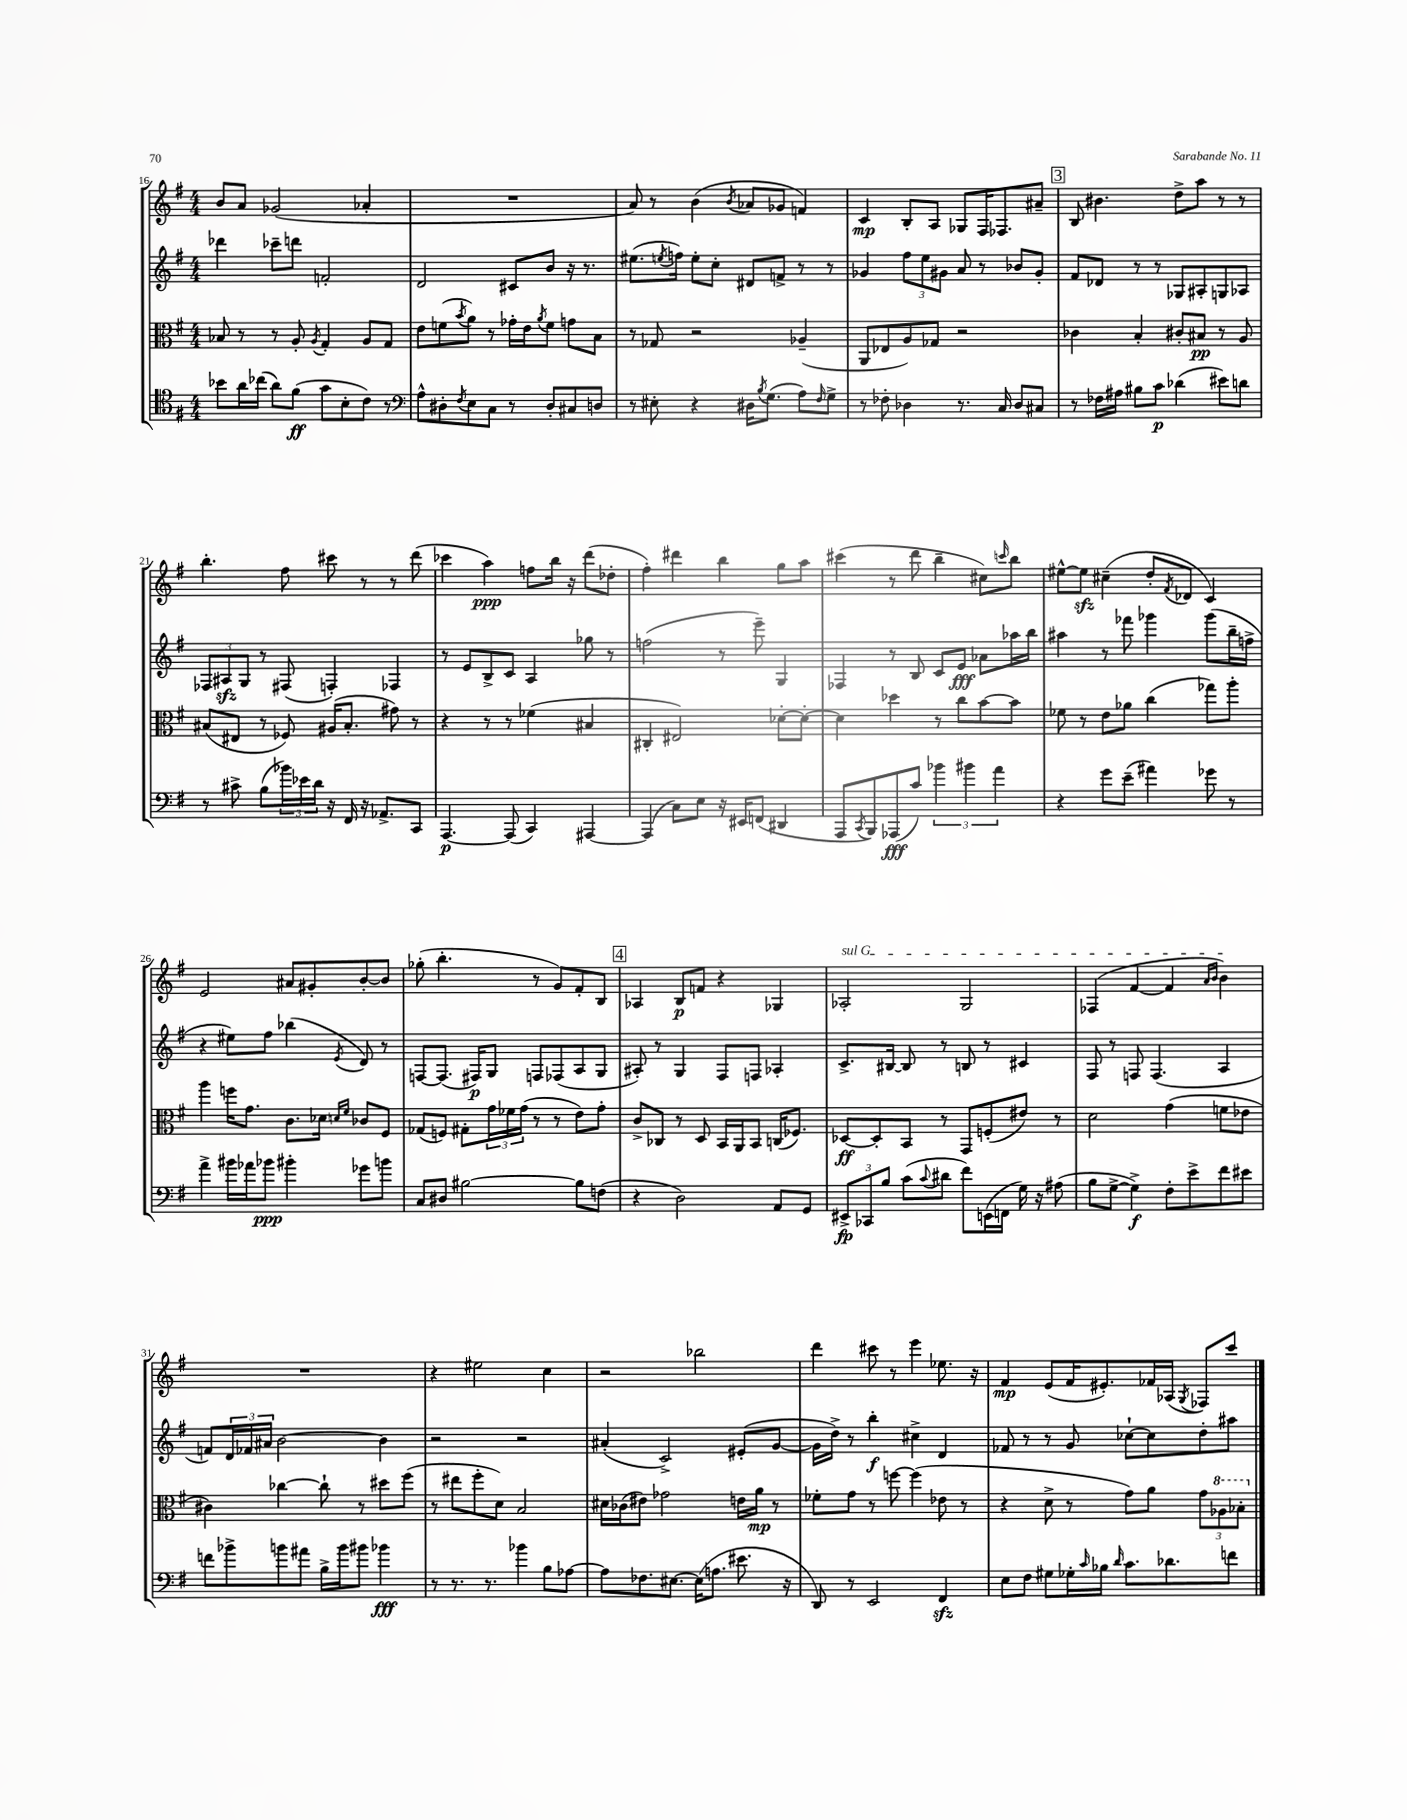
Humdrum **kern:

**kern	**dynam	**kern	**dynam	**kern	**dynam	**kern	**dynam
*part4	*part4	*part3	*part3	*part2	*part2	*part1	*part1
*staff4	*staff4	*staff3	*staff3	*staff2	*staff2	*staff1	*staff1
*clefC4	*	*clefC3	*	*clefG2	*	*clefG2	*
*k[f#]	*	*k[f#]	*	*k[f#]	*	*k[f#]	*
*M4/4	*	*M4/4	*	*M4/4	*	*M4/4	*
=16	=16	=16	=16	=16	=16	=16	=16
8b-X\L	.	8B-X/	.	4ddd-X\	.	8b/L	.
16a\L	.	8r	.	.	.	8a/J	.
(16cc-X\JJ	.	.	.	.	.	.	.
8a\L)	.	8r	.	8ccc-X~\L	.	(2g-X/	.
(8f#\J	ff	8A'/	.	8dddn\J	.	.	.
.	.	8qA/	.	.	.	.	.
8g\L	.	4G'/	.	2fn'/	.	.	.
8B'\	.	.	.	.	.	.	.
8c\J)	.	8A/L	.	.	.	4a-X'/	.
8r	.	8G/J	.	.	.	.	.
=17	=17	=17	=17	=17	=17	=17	=17
*clefF4	*	*	*	*	*	*	*
8A^^\L	.	8e\L	.	2d/	.	1r	.
8D#X'\	.	(8fn\	.	.	.	.	.
8qF#/	.	8qb/	.	.	.	.	.
8E\	.	8a\J)	.	.	.	.	.
8C\J	.	8r	.	.	.	.	.
8r	.	16g-X'\LL	.	8c#X/L	.	.	.
.	.	16e\J	.	.	.	.	.
.	.	8qa/	.	.	.	.	.
8D#'/L	.	8f\J	.	8b/J	.	.	.
8C#X/	.	8gn\L	.	16r	.	.	.
.	.	.	.	8.r	.	.	.
8Dn/J	.	8B\J	.	.	.	.	.
=18	=18	=18	=18	=18	=18	=18	=18
8r	.	8r	.	(8.ee#X\L	.	8a/)	.
8E#X'\	.	8G-X/	.	.	.	8r	.
.	.	.	.	8qeen/	.	.	.
.	.	.	.	16ffn\Jk)	.	.	.
4r	.	2r	.	8ee'\L	.	(4b\	.
.	.	.	.	8cc'\J	.	.	.
.	.	.	.	.	.	8qb/	.
16D#X\KL	.	.	.	8d#X/L	.	8a-X/L	.
8qB/	.	.	.	.	.	.	.
(8.G\J	.	.	.	.	.	.	.
.	.	.	.	8fn^/J	.	8g-X/J	.
8A\L)	.	(4A-X~/	.	8r	.	4fn/)	.
16qqF#/	.	.	.	.	.	.	.
8G^\J	.	.	.	8r	.	.	.
=19	=19	=19	=19	=19	=19	=19	=19
8r	.	8AA/L	.	4g-X/	.	4c/	mp
8F-X'\	.	8E-X/	.	.	.	.	.
4D-X\	.	8A/)	.	12ff#\L	.	8B'/L	.
.	.	.	.	12ee\	.	.	.
.	.	8G-X/J	.	.	.	8A/J	.
.	.	.	.	12g#X\J	.	.	.
8.r	.	2r	.	8a/	.	8G-X/L	.
.	.	.	.	8r	.	16F#/K	.
16C/	.	.	.	.	.	8.F-X/	.
8D-/L	.	.	.	8b-X/L	.	.	.
8C#X/J	.	.	.	8g#'/J	.	8a#X~/J	.
!!LO:REH:place=s1:t=3
=20	=20	=20	=20	=20	=20	=20	=20
8r	.	4c-X\	.	8f#/L	.	8B/	.
16F-X\LL	.	.	.	8d-X/J	.	4.b#X\	.
16A#X\JJ	.	.	.	.	.	.	.
8B#X\L	.	4B'/	.	8r	.	.	.
8c\J	p	.	.	8r	.	.	.
(4d-X\	.	8c#X'/L	.	8G-X/L	.	8dd^\L	.
.	.	8B#X/J	pp	8A#X'/	.	8aa\J	.
8e#X\L)	.	8r	.	8Gn/	.	8r	.
8dn\J	.	8A/	.	8A-X/J	.	8r	.
!!LO:LB:g=z
=21	=21	=21	=21	=21	=21	=21	=21
8r	.	(8B#X/L	.	12F-X/L	.	4.bb'\	.
.	.	.	.	12A#Xzz/	.	.	.
8c#X^\	.	8E#X/J	.	.	.	.	.
.	.	.	.	12G/J	.	.	.
(8B\L	.	8r	.	8r	.	.	.
24b-X\L)	.	8F-X/)	.	(8F#X/	.	8ff#\	.
24e-X\	.	.	.	.	.	.	.
24d\JJ	.	.	.	.	.	.	.
16r	.	(16A#X/KL	.	4Fn'/)	.	8ccc#X\	.
16FF#/	.	8.B#'/J	.	.	.	.	.
16r	.	.	.	.	.	8r	.
8.AA-X^/L	.	.	.	.	.	.	.
.	.	8g#X\)	.	4F-X/	.	8r	.
8CC/J	.	8r	.	.	.	(8ddd\	.
=22	=22	=22	=22	=22	=22	=22	=22
[4.AAA/	p	4r	.	8r	.	4ccc-X\	.
.	.	.	.	8e/L	.	.	.
.	.	8r	.	8B^/	.	4aa\)	ppp
(8AAA/]	.	8r	.	8c/J	.	.	.
4CC/)	.	(4f-X\	.	4A/	.	8ffn\L	.
.	.	.	.	.	.	16bb\Jk	.
.	.	.	.	.	.	16r	.
[4AAA#X/	.	4B#X/	.	8gg-X\	.	(8ddd\L	.
.	.	.	.	8r	.	8dd-X'\J	.
=23	=23	=23	=23	=23	=23	=23	=23
(4AAA#/]	.	4C#X'/	.	(2ffn\	.	4ff#'\)	.
8C\L)	.	2E#X/)	.	.	.	4ddd#X\	.
8E\J	.	.	.	.	.	.	.
16r	.	.	.	8r	.	4bb\	.
16EE#X/KL	.	.	.	.	.	.	.
(8FFn/J	.	.	.	8eee~\)	.	.	.
4DD#X/	.	[8d-X'\L	.	4G/	.	8gg\L	.
.	.	8d-'\J_	.	.	.	8aa\J	.
=24	=24	=24	=24	=24	=24	=24	=24
8AAA/L	.	4d-\]	.	4F-X/	.	(4ccc#X\	.
8qCC/	.	.	.	.	.	.	.
8BBB/)	.	.	.	.	.	.	.
(8AAA-X/	fff	4dd-X\	.	8r	.	8r	.
8c/J)	.	.	.	8B/	.	8ddd\	.
6b-X\	.	8r	.	8c/L	.	4bb~\	.
.	.	8cc\L	.	8e/J	fff	.	.
6b#X\	.	.	.	.	.	.	.
.	.	[8b\	.	8a-X\L	.	8cc#X\L)	.
6a\	.	.	.	.	.	.	.
.	.	.	.	.	.	16qqcccn/	.
.	.	8b\J]	.	16aa-X\L	.	8bb\J	.
.	.	.	.	16bb\JJ	.	.	.
=25	=25	=25	=25	=25	=25	=25	=25
4r	.	8f-X\	.	4aa#X\	.	[8ee#X^^\L	.
.	.	8r	.	.	.	8ee#zz\J]	.
8g\L	.	8e\L	.	8r	.	(4cc#X~\	.
(8e~\J	.	8a-X\J	.	8fff-X\	.	.	.
4a#X\)	.	(4cc\	.	4ggg-X\	.	8dd'/L	.
.	.	.	.	.	.	8qf#/	.
.	.	.	.	.	.	8d-X/J	.
8g-X\	.	8gg-X\L)	.	(8ggg-\L	.	4c/)	.
8r	.	8aa'\J	.	16bb~\L	.	.	.
.	.	.	.	16ffn^\JJ	.	.	.
!!LO:LB:g=z
=26	=26	=26	=26	=26	=26	=26	=26
4a^\	.	4aa\	.	4r	.	2e/	.
16b#X\LL	.	16ffn\KL	.	8ee#X\L)	.	.	.
16a-X\J	.	8.g\J	.	.	.	.	.
8b-X\J	ppp	.	.	8ff#\J	.	.	.
4b#X'\	.	8.c\L	.	(4bb-X\	.	8a#X/L	.
.	.	.	.	.	.	8g#X'/	.
.	.	16d-X\Jk	.	.	.	.	.
.	.	16qqdn/LL	.	.	.	.	.
.	.	16qqf#/JJ	.	8qe/	.	.	.
8g-X\L	.	8c-X/L	.	8d/)	.	[8b'/	.
8bn\J	.	8F#/J	.	8r	.	8b/J]	.
=27	=27	=27	=27	=27	=27	=27	=27
8C/L	.	(8G-X/L	.	[8Fn/L	.	(8gg-X'\	.
8D#X/J	.	8Fn/J)	.	(8.F/J]	.	4.bb'\	.
[2B#X\	.	8G#X'\L	.	.	.	.	.
.	.	.	.	16F#X/KL)	p	.	.
.	.	24g\L	.	8G/J	.	.	.
.	.	24f-X\	.	.	.	.	.
.	.	(24g\JJ	.	.	.	.	.
.	.	8r	.	8Fn/L	.	8r	.
.	.	8r	.	(8F-X/	.	8g/L)	.
8B#\L]	.	8e\L)	.	8A/	.	8f#'/	.
(8Fn\J	.	8g'\J	.	8G/J	.	8B/J	.
!!LO:REH:place=s1:t=4
=28	=28	=28	=28	=28	=28	=28	=28
4r	.	8c^/L	.	8A#X'/)	.	4A-X/	.
.	.	8C-X/J	.	8r	.	.	.
2D\)	.	8r	.	4G/	.	8B/L	p
.	.	8D/	.	.	.	8fn/J	.
.	.	16BB/LL	.	8F#/L	.	4r	.
.	.	16AA/J	.	.	.	.	.
.	.	8BB/J	.	8Fn/J	.	.	.
8AA/L	.	(16Cn/KL	.	4A-X'/	.	4G-X/	.
.	.	8.F-X/J)	.	.	.	.	.
8GG/J	.	.	.	.	.	.	.
=29	=29	=29	=29	=29	=29	=29	=29
!	!	!	!	!	!	!LO:TX:a:i:t=sul G	!
12EE#X^/L	fp	[8D-X/L	ff	8.c^/L	.	2A-X'/	.
12CC-X/	.	.	.	.	.	.	.
.	.	8D-'/]	.	.	.	.	.
12B/J	.	.	.	.	.	.	.
.	.	.	.	[16B#X/Jk	.	.	.
(8c\L	.	8BB/J	.	8B#/]	.	.	.
8qqc/	.	.	.	.	.	.	.
8d#X\J	.	8r	.	8r	.	.	.
8f#\L)	.	8GG/L	.	8Bn/	.	2G/	.
(16EEn\L	.	(8Fn'/	.	8r	.	.	.
16FFn\JJ	.	.	.	.	.	.	.
16G\)	.	8e#X/J)	.	4c#X/	.	.	.
16r	.	.	.	.	.	.	.
(8A#X\	.	8r	.	.	.	.	.
=30	=30	=30	=30	=30	=30	=30	=30
8B\L	.	2d\	.	8F#/	.	(4F-X/	.
[8G^\J	.	.	.	8r	.	.	.
4G^\])	f	.	.	8Fn/	.	[4f#/	.
.	.	.	.	(4.F/	.	.	.
8F#'\L	.	(4g\	.	.	.	4f#/]	.
8e^\	.	.	.	.	.	.	.
.	.	.	.	.	.	16qqa/LL	.
.	.	.	.	.	.	16qqb/JJ	.
8f#\	.	8fn\L	.	4A/	.	4b\)	.
8e#X\J	.	8e-X\J	.	.	.	.	.
!!LO:LB:g=z
=31	=31	=31	=31	=31	=31	=31	=31
8fn\L	.	4c#X\)	.	8fn/L)	.	1r	.
8b-X^\	.	.	.	24d/L	.	.	.
.	.	.	.	24f-X/	.	.	.
.	.	.	.	24a#X/JJ	.	.	.
8bn\	.	[4cc-X\	.	[2b\	.	.	.
8a#X\J	.	.	.	.	.	.	.
16B^\LL	.	8cc-`\]	.	.	.	.	.
16b\J	.	.	.	.	.	.	.
8b#X\J	.	8r	.	.	.	.	.
4b-X\	fff	8dd#X\L	.	4b\]	.	.	.
.	.	(8ff#\J	.	.	.	.	.
=32	=32	=32	=32	=32	=32	=32	=32
8r	.	8r	.	2r	.	4r	.
8.r	.	8ee#X\L	.	.	.	.	.
.	.	8ff#'\	.	.	.	2ee#X\	.
8.r	.	.	.	.	.	.	.
.	.	8d\J)	.	.	.	.	.
4b-X\	.	2B/	.	2r	.	.	.
8B\L	.	.	.	.	.	4cc\	.
[8A-X\J	.	.	.	.	.	.	.
=33	=33	=33	=33	=33	=33	=33	=33
8A-\L]	.	16d#X\LL	.	(4a#X'/	.	2r	.
.	.	(16c-X\J	.	.	.	.	.
8.F-X\	.	8e#X\J)	.	.	.	.	.
.	.	2g-X\	.	2c^/)	.	.	.
[8.E#X\J	.	.	.	.	.	.	.
(16E#\KL]	.	.	.	.	.	2bb-X\	.
8.An\J	.	.	.	.	.	.	.
8.e#X\	.	16en\LL	.	(8e#X'/L	.	.	.
.	.	16a\JJ	mp	.	.	.	.
.	.	8r	.	[8g/J	.	.	.
16r	.	.	.	.	.	.	.
=34	=34	=34	=34	=34	=34	=34	=34
8DD/)	.	8f-X'\L	.	16g\LL]	.	4ddd\	.
.	.	.	.	16dd^\JJ)	.	.	.
8r	.	8g\J	.	8r	.	.	.
2EE/	.	8r	.	4bb'\	f	8ccc#X\	.
.	.	[8ffn\	.	.	.	8r	.
.	.	(4ff\]	.	4cc#X^\	.	4eee\	.
4FF#zz/	.	8e-X\	.	4d/	.	8.ee-X\	.
.	.	8r	.	.	.	.	.
.	.	.	.	.	.	16r	.
=35	=35	=35	=35	=35	=35	=35	=35
8E\L	.	4r	.	8f-X/	.	4f#/	mp
8F#\J	.	.	.	8r	.	.	.
8G#X\L	.	8d^\	.	8r	.	(8e/L	.
16G-X'\L	.	8r	.	8g/	.	16f#/K	.
16qqc/	.	.	.	.	.	.	.
16B-X\JJ	.	.	.	.	.	8.e#X'/)	.
16qqd/	.	.	.	.	.	.	.
8.c\L	.	8g\L)	.	[8cc-X`\L	.	.	.
.	.	8a\J	.	8cc-\]	.	16f-X/L	.
8.d-X\	.	.	.	.	.	(16A-X/JJ	.
.	.	.	.	.	.	8qG/	.
.	.	12g\L	.	8dd'\	.	8F-X/L)	.
*	*	*8va	*	*	*	*	*
.	.	12a-X\	.	.	.	.	.
8fn\J	.	.	.	8aa#X\J	.	8ccc/J	.
.	.	12b-X'\J	.	.	.	.	.
*	*	*X8va	*	*	*	*	*
==	==	==	==	==	==	==	==
*-	*-	*-	*-	*-	*-	*-	*-
